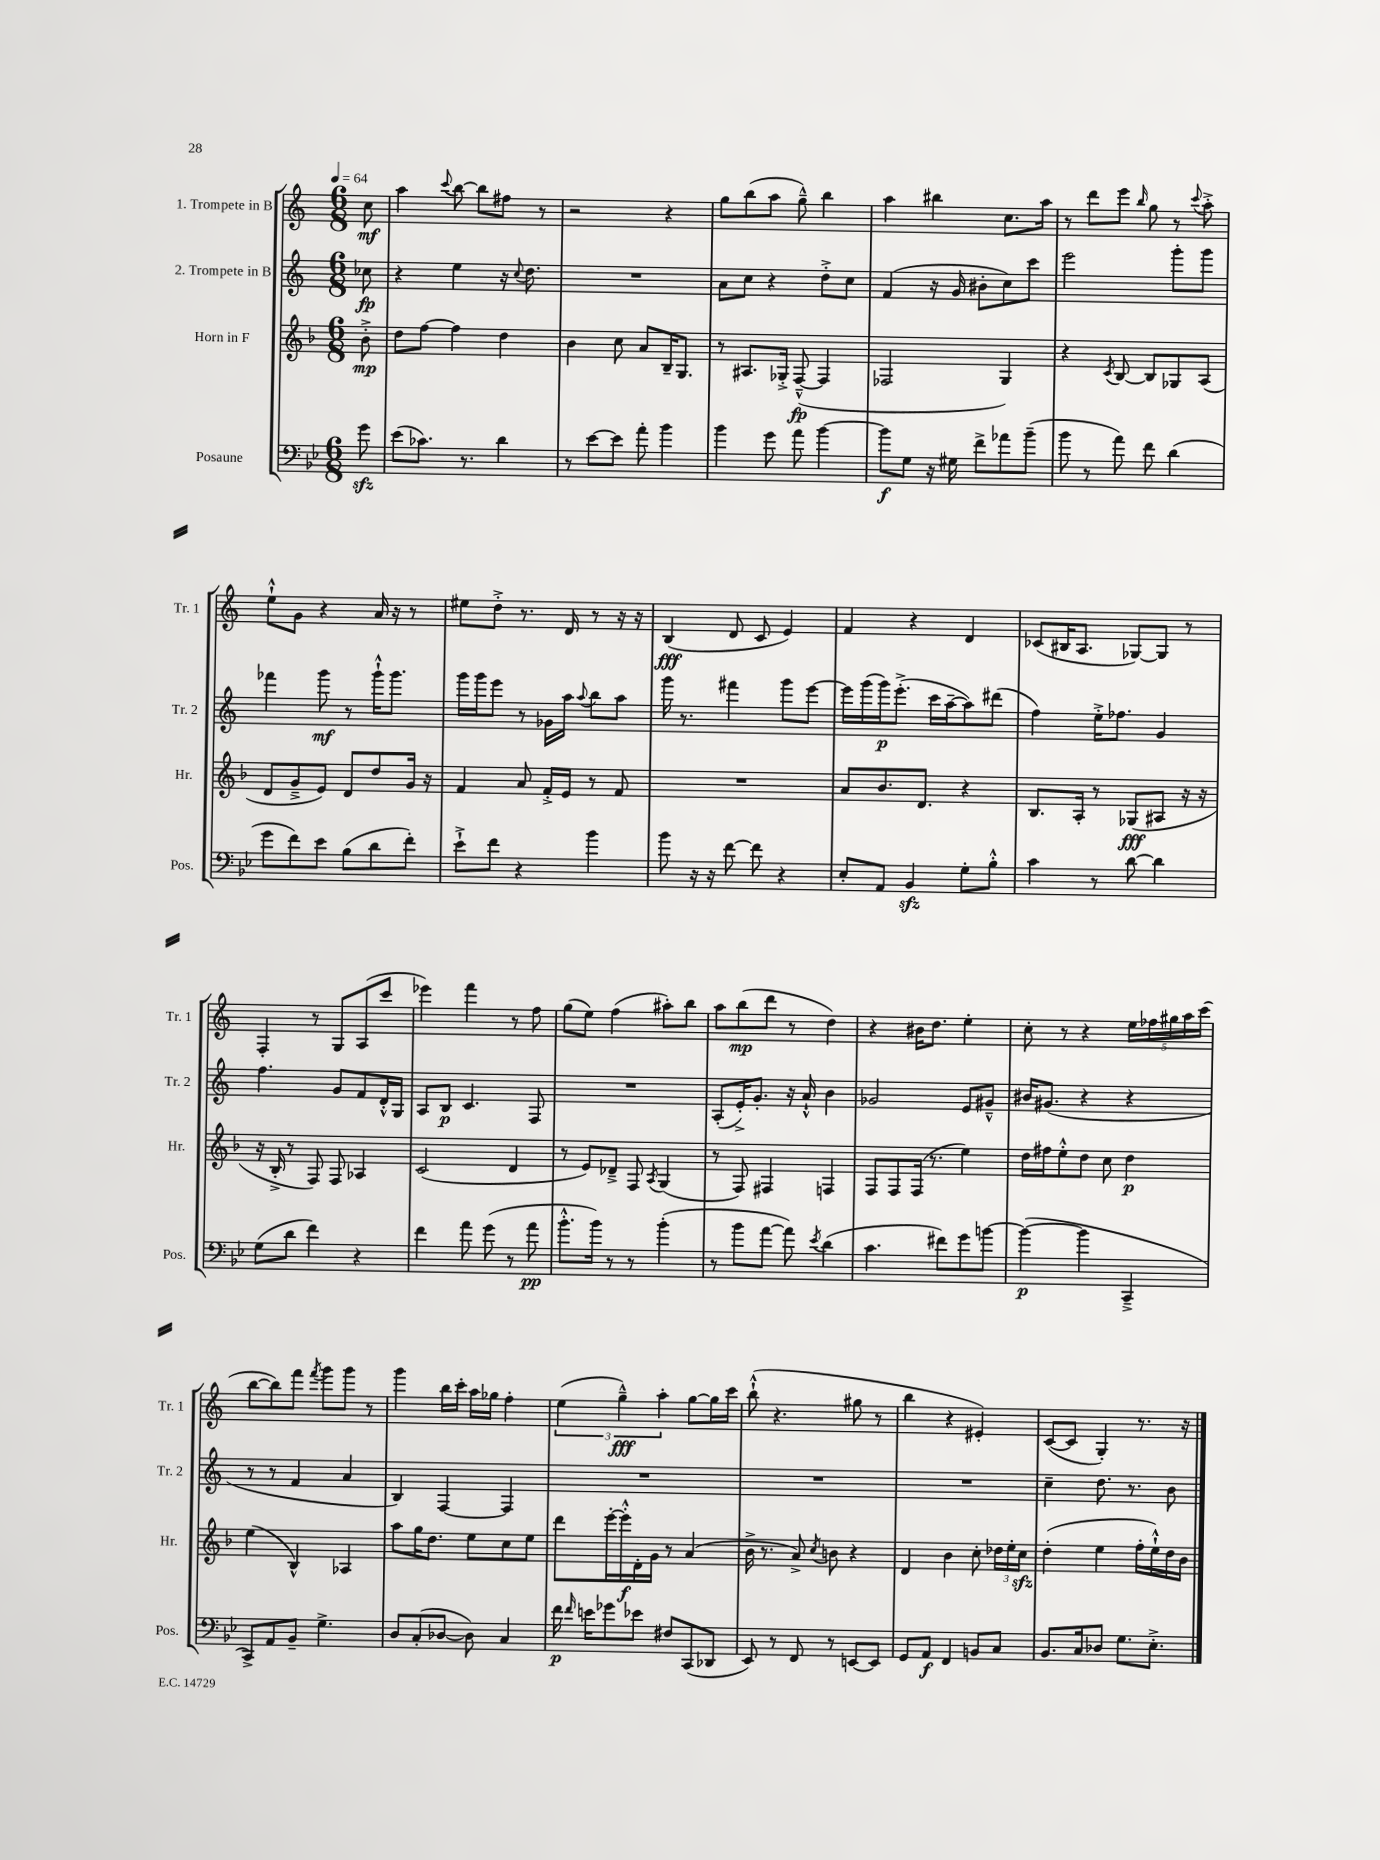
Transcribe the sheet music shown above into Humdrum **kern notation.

**kern	**dynam	**kern	**dynam	**kern	**dynam	**kern	**dynam
*part4	*part4	*part3	*part3	*part2	*part2	*part1	*part1
*staff4	*staff4	*staff3	*staff3	*staff2	*staff2	*staff1	*staff1
*I"Posaune	*	*I"Horn in F	*	*I"2. Trompete in B	*	*I"1. Trompete in B	*
*I'Pos.	*	*I'Hr.	*	*I'Tr. 2	*	*I'Tr. 1	*
*clefF4	*	*clefG2	*	*clefG2	*	*clefG2	*
*k[b-e-]	*	*k[b-]	*	*k[]	*	*k[]	*
*M6/8	*	*M6/8	*	*M6/8	*	*M6/8	*
*MM64	*	*MM64	*	*MM64	*	*MM64	*
=	=	=	=	=	=	=	=
8gzz\	.	8b-'^\	mp	8cc-X\	fp	8cc\	mf
=1	=1	=1	=1	=1	=1	=1	=1
(8e-\L	.	8dd\L	.	4r	.	4aa\	.
8.c-X\J)	.	[8ff\J	.	.	.	.	.
.	.	.	.	.	.	8qqccc/	.
.	.	4ff\]	.	4ee\	.	[8bb\	.
8.r	.	.	.	.	.	.	.
.	.	.	.	.	.	8bb\L]	.
4d\	.	4dd\	.	16r	.	8ff#X\J	.
.	.	.	.	8qqcc/	.	.	.
.	.	.	.	8.dd\	.	.	.
.	.	.	.	.	.	8r	.
=2	=2	=2	=2	=2	=2	=2	=2
8r	.	4b-\	.	2.r	.	2r	.
[8e-\L	.	.	.	.	.	.	.
8e-\J]	.	8cc\	.	.	.	.	.
8a'\	.	8a/L	.	.	.	.	.
4b-\	.	16B-~/K	.	.	.	4r	.
.	.	8.G/J	.	.	.	.	.
=3	=3	=3	=3	=3	=3	=3	=3
4b-\	.	8r	.	8a\L	.	8gg\L	.
.	.	8.A#X/L	.	8cc\J	.	(8bb\	.
8g\	.	.	.	4r	.	8aa\J	.
.	.	16G-X'^/Jk	.	.	.	.	.
8a\	.	([8F~^^/	fp	.	.	8gg~^^\)	.
[4b-\	.	4F/]	.	8dd'^\L	.	4bb\	.
.	.	.	.	8cc\J	.	.	.
=4	=4	=4	=4	=4	=4	=4	=4
8b-\L]	f	2F-X/	.	(4f/	.	4aa\	.
8G\J	.	.	.	.	.	.	.
16r	.	.	.	16r	.	4bb#X\	.
16G#X\	.	.	.	16g/	.	.	.
8f^\L	.	.	.	8b#X'\L	.	.	.
8a-X\	.	4G/)	.	8cc\)	.	8.cc\L	.
(8b-~\J	.	.	.	8ccc\J	.	.	.
.	.	.	.	.	.	16aa\Jk	.
=5	=5	=5	=5	=5	=5	=5	=5
8b-\	.	4r	.	2eee\	.	8r	.
8r	.	.	.	.	.	8ddd\L	.
.	.	8qc/	.	.	.	.	.
8a\)	.	[8B-/	.	.	.	8eee\J	.
.	.	.	.	.	.	16qqbb/	.
8f\	.	8B-/L]	.	.	.	8gg\	.
(4d\	.	8G-X/	.	8ggg'\L	.	8r	.
.	.	.	.	.	.	8qqccc/	.
.	.	(8A/J	.	8ggg\J	.	8aa'^\	.
!!LO:LB:g=z
=6	=6	=6	=6	=6	=6	=6	=6
8g\L	.	8d/L	.	4fff-X\	.	8ee`^^\L	.
8f\)	.	8g~^/	.	.	.	8g\J	.
8e-\J	.	8e/J)	.	8ggg\	mf	4r	.
(8B-\L	.	8d/L	.	8r	.	.	.
8d\	.	8dd/	.	16ggg`^^\KL	.	16a/	.
.	.	.	.	8.ggg\J	.	16r	.
8f'\J)	.	16g/Jk	.	.	.	8r	.
.	.	16r	.	.	.	.	.
=7	=7	=7	=7	=7	=7	=7	=7
8e-`^\L	.	4f/	.	16ggg\LL	.	8ee#X\L	.
.	.	.	.	16ggg\J	.	.	.
8f\J	.	.	.	8eee\J	.	8dd'^\J	.
4r	.	8a/	.	8r	.	8.r	.
.	.	16f'^/LL	.	16g-X\LL	.	.	.
.	.	16e/JJ	.	16aa\JJ	.	16d/	.
.	.	.	.	8qqaa/	.	.	.
4b-\	.	8r	.	8bb\L	.	8r	.
.	.	8f/	.	8aa\J	.	16r	.
.	.	.	.	.	.	16r	.
=8	=8	=8	=8	=8	=8	=8	=8
8b-\	.	2.r	.	16ggg\	.	(4B/	fff
.	.	.	.	8.r	.	.	.
16r	.	.	.	.	.	.	.
16r	.	.	.	.	.	.	.
[8f\	.	.	.	4fff#X\	.	8d/	.
8f\]	.	.	.	.	.	8c/	.
4r	.	.	.	8ggg\L	.	4e/)	.
.	.	.	.	[8eee\J	.	.	.
=9	=9	=9	=9	=9	=9	=9	=9
8E-'/L	.	8a/L	.	16eee\LL]	.	4f/	.
.	.	.	.	(16ggg\	.	.	.
8AA/J	.	8.b-/	.	16ggg\J)	p	.	.
.	.	.	.	(8.eee'^\J	.	.	.
4BB-zz/	.	.	.	.	.	4r	.
.	.	8.d/J	.	.	.	.	.
.	.	.	.	16ccc\LL	.	.	.
.	.	.	.	[16aa~\J	.	.	.
8G'\L	.	4r	.	8aa\])	.	4d/	.
8B-'^^\J	.	.	.	(8ddd#X\J	.	.	.
=10	=10	=10	=10	=10	=10	=10	=10
4c\	.	8.B-/L	.	4ff\)	.	(8c-X/L	.
.	.	.	.	.	.	16B#X/K	.
.	.	16A'/Jk	.	.	.	8.A/J	.
8r	.	8r	.	16ee'^\KL	.	.	.
.	.	.	.	8.ff-X\J	.	.	.
[8d\	.	(8G-X/L	fff	.	.	[8G-X/L)	.
4d\]	.	8A#X/J	.	4g/	.	8G-/J]	.
.	.	16r	.	.	.	8r	.
.	.	16r	.	.	.	.	.
!!LO:LB:g=z
=11	=11	=11	=11	=11	=11	=11	=11
(8G\L	.	16r	.	4.ff\	.	4F'/	.
.	.	16B-'^/	.	.	.	.	.
8d\J	.	8r	.	.	.	.	.
4f\)	.	8F/)	.	.	.	8r	.
.	.	8F/	.	8g/L	.	8G/L	.
4r	.	4A-X/	.	8f/	.	(8A/	.
.	.	.	.	16d'^^/L	.	8ccc/J	.
.	.	.	.	16G/JJ	.	.	.
=12	=12	=12	=12	=12	=12	=12	=12
4f\	.	(2c/	.	8A/L	.	4eee-X\)	.
.	.	.	.	8B/J	p	.	.
8a\	.	.	.	4.c/	.	4fff\	.
(8g\	.	.	.	.	.	.	.
8r	.	4d/	.	.	.	8r	.
8a\	pp	.	.	8F/	.	8ff\	.
=13	=13	=13	=13	=13	=13	=13	=13
8.b-'^^\L	.	8r	.	2.r	.	(8gg\L	.
.	.	8e/L)	.	.	.	8ee\J)	.
16b-\Jk)	.	.	.	.	.	.	.
8r	.	8d-X~^/J	.	.	.	(4ff\	.
8r	.	8F/	.	.	.	.	.
.	.	8qA/	.	.	.	.	.
(4b-'\	.	(4G/	.	.	.	8aa#X'\L)	.
.	.	.	.	.	.	8bb\J	.
=14	=14	=14	=14	=14	=14	=14	=14
8r	.	8r	.	(8A'/L	.	8aa\L	.
8b-\L	.	8F/)	.	16e'^/K)	.	(8bb\	mp
.	.	.	.	8.g'/J	.	.	.
[8a\J	.	4F#X/	.	.	.	8ddd\J	.
8a\])	.	.	.	16r	.	8r	.
.	.	.	.	16a`^^/	.	.	.
8qe-/	.	.	.	.	.	.	.
(4d\	.	4Fn/	.	4b\	.	4dd\)	.
=15	=15	=15	=15	=15	=15	=15	=15
4.c\	.	8F/L	.	2g-X/	.	4r	.
.	.	8F/	.	.	.	.	.
.	.	(16F/Jk	.	.	.	16b#X\KL	.
.	.	8.r	.	.	.	8.dd\J	.
8f#X\L)	.	.	.	.	.	.	.
8g\	.	4ee\)	.	8e/L	.	4ee'\	.
[8bn\J	.	.	.	8g#X~^^/J	.	.	.
=16	=16	=16	=16	=16	=16	=16	=16
(4b\_	p	16dd\LL	.	16b#X/KL	.	8cc'\	.
.	.	16ff#X\J	.	(8.g#X/J	.	.	.
.	.	8ee'^^\	.	.	.	8r	.
4b\]	.	8dd\J	.	4r	.	4r	.
.	.	8cc\	.	.	.	.	.
4CC~^/	.	4dd\	p	4r	.	20ee\LL	.
.	.	.	.	.	.	20ff-X\	.
.	.	.	.	.	.	20gg#X\	.
.	.	.	.	.	.	20aa\	.
.	.	.	.	.	.	(20ccc\JJ	.
!!LO:LB:g=z
=17	=17	=17	=17	=17	=17	=17	=17
8CC^/L)	.	(4ee\	.	8r	.	[8bb\L	.
8AA/	.	.	.	8r	.	8bb\])	.
8BB-~/J	.	4B-^^/)	.	4f/	.	8fff\J	.
.	.	.	.	.	.	8qfff/	.
4.G^\	.	.	.	.	.	8ggg\L	.
.	.	4A-X/	.	4a/	.	8ggg\J	.
.	.	.	.	.	.	8r	.
=18	=18	=18	=18	=18	=18	=18	=18
8D/L	.	8aa\L	.	4B/)	.	4ggg\	.
(8C'/	.	16gg\K	.	.	.	.	.
.	.	8.dd\J	.	.	.	.	.
[8D-X/J	.	.	.	[4F/	.	16bb\LL	.
.	.	.	.	.	.	16ccc'\JJ	.
8D-\])	.	8ee\L	.	.	.	16aa\LL	.
.	.	.	.	.	.	16gg-X\JJ	.
4C/	.	8cc\	.	4F/]	.	4ff'\	.
.	.	8ee\J	.	.	.	.	.
=19	=19	=19	=19	=19	=19	=19	=19
16f\	p	8ddd\L	.	2.r	.	(6ee\	.
16qqf/	.	.	.	.	.	.	.
16en\KL	.	.	.	.	.	.	.
8g-X\	.	[16eee'\L	.	.	.	.	.
.	.	.	.	.	.	6gg~^^\)	fff
.	.	16eee'^^\]	f	.	.	.	.
8e-X\J	.	16d'\	.	.	.	.	.
.	.	16g\JJ	.	.	.	.	.
.	.	.	.	.	.	6aa'\	.
8F#X/L	.	8r	.	.	.	.	.
(8CC/	.	(4a/	.	.	.	[8gg\L	.
8DD-X/J	.	.	.	.	.	16gg\L]	.
.	.	.	.	.	.	16ccc\JJ	.
=20	=20	=20	=20	=20	=20	=20	=20
8EE-/)	.	16b-^\	.	2.r	.	(8bb`^^\	.
.	.	8.r	.	.	.	.	.
8r	.	.	.	.	.	4.r	.
8FF/	.	8a^/)	.	.	.	.	.
.	.	8qcc/	.	.	.	.	.
8r	.	8bn\	.	.	.	.	.
[8EEn/L	.	4r	.	.	.	8gg#X\	.
8EE/J]	.	.	.	.	.	8r	.
=21	=21	=21	=21	=21	=21	=21	=21
8GG/L	.	4d/	.	2.r	.	4bb\	.
8AA/J	f	.	.	.	.	.	.
4FF/	.	4b-\	.	.	.	4r	.
8BBn/L	.	8cc'\	.	.	.	4e#X'/)	.
8C/J	.	24dd-X\LL	.	.	.	.	.
.	.	24ee'\	.	.	.	.	.
.	.	24cczz\JJ	.	.	.	.	.
=22	=22	=22	=22	=22	=22	=22	=22
8.BB-/L	.	(4dd'\	.	4cc~\	.	([8c/L	.
.	.	.	.	.	.	8c/J]	.
16C/k	.	.	.	.	.	.	.
8D-X/J	.	4ee\	.	8.dd\	.	4G'/)	.
8.G\L	.	.	.	.	.	.	.
.	.	.	.	8.r	.	.	.
.	.	16ff'\LL	.	.	.	8.r	.
8.E-'^\J	.	16ee`^^\)	.	.	.	.	.
.	.	16dd\	.	8b\	.	.	.
.	.	16b-\JJ	.	.	.	16r	.
==	==	==	==	==	==	==	==
*-	*-	*-	*-	*-	*-	*-	*-
